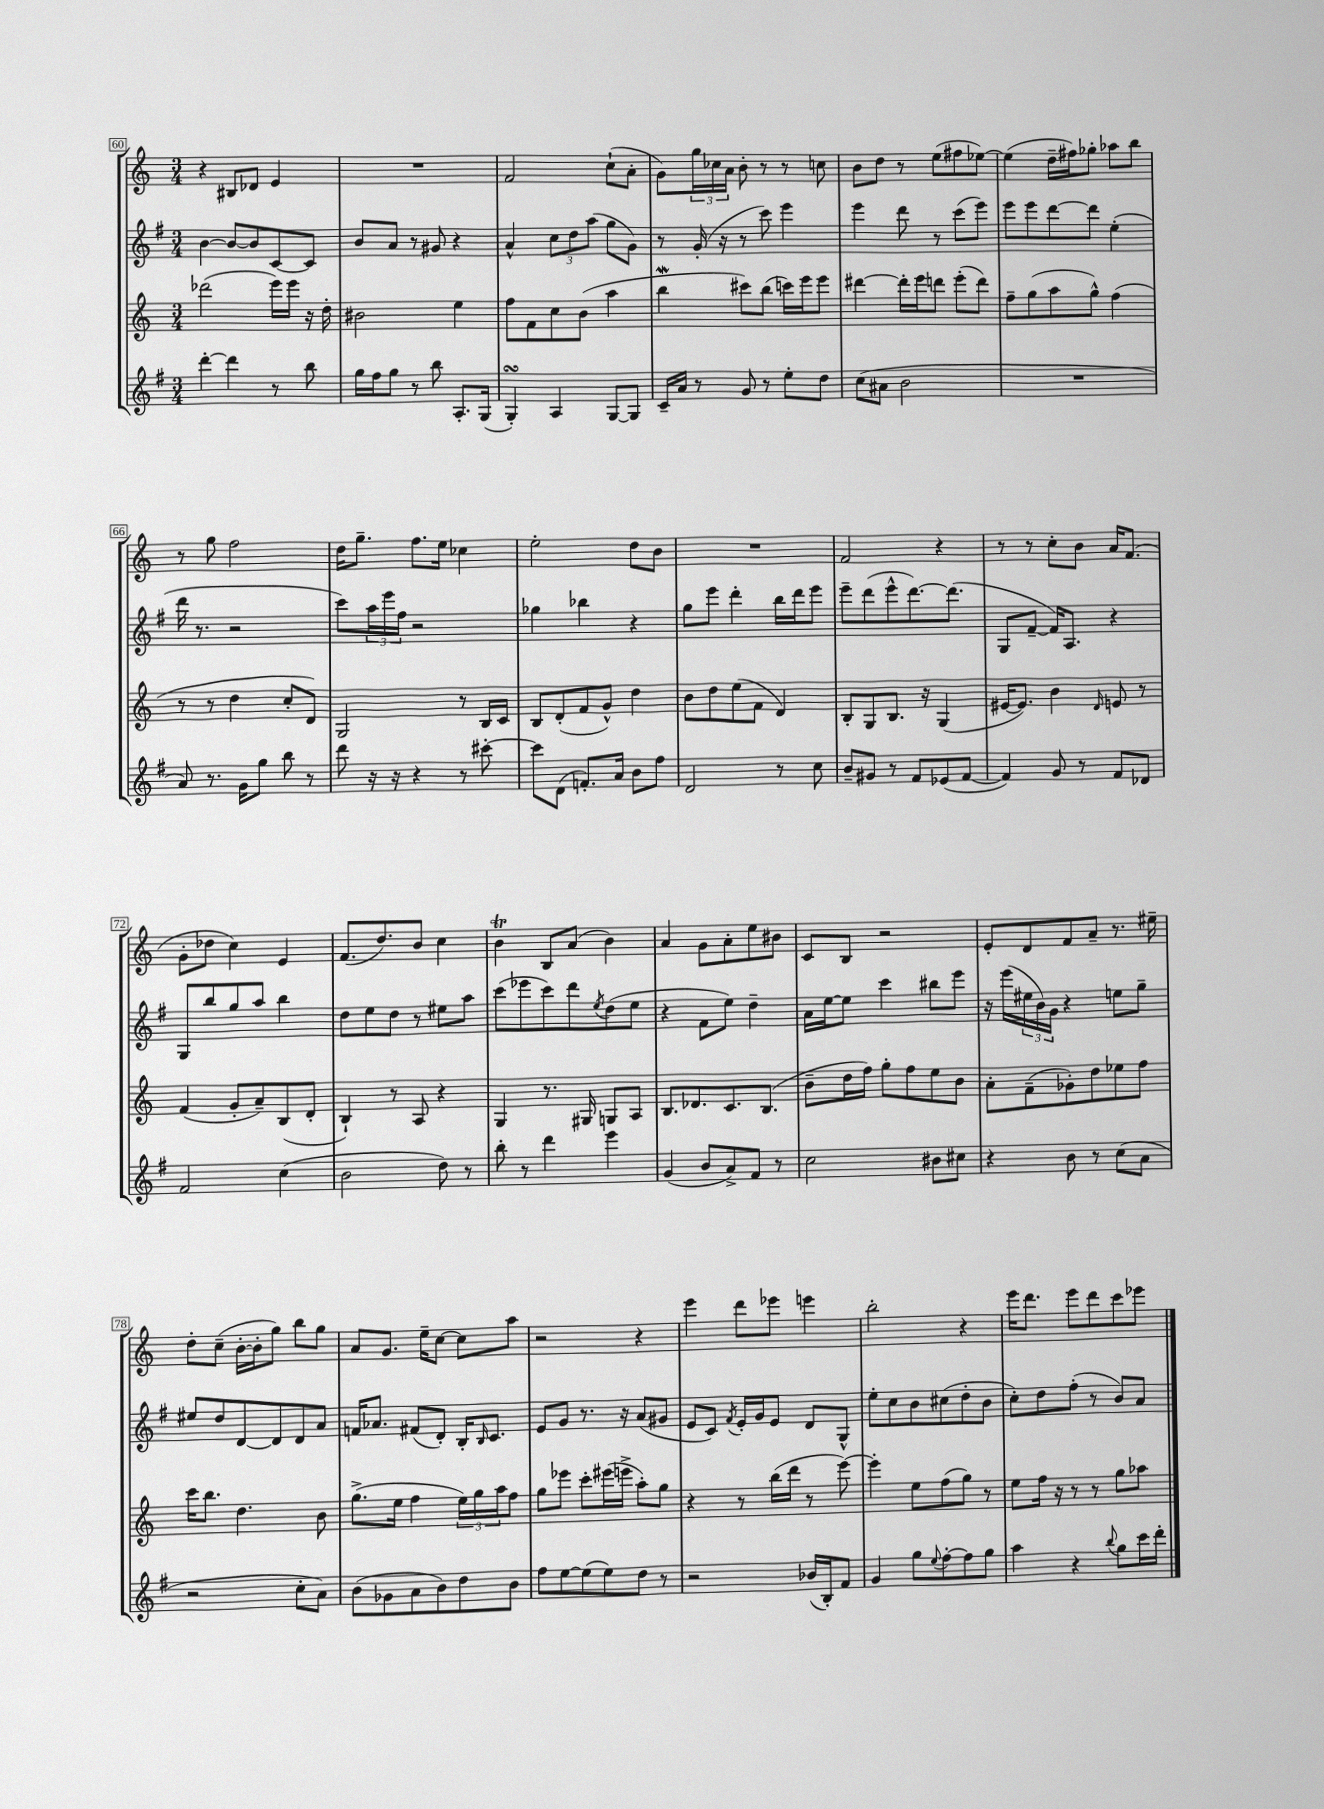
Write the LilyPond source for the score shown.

<<
\new StaffGroup <<
\new Staff = "s0" {
    \clef treble \key c \major \numericTimeSignature \time 3/4
    r4 bis8 des'8 e'4 |
    R2. |
    f'2 c''8-!( a'8-. |
    g'8) \tuplet 3/2 { g''16 ces''16 a'16 } b'8-. r8 r8 c''8 |
    b'8 d''8 r8 e''8( fis''8 ees''8~) |
    ees''4( d''16-- fis''16) ges''8-. aes''8 b''8 |
    r8 g''8 f''2 |
    d''16 g''8.-- f''8. e''16 ces''4 |
    e''2-. d''8 b'8 |
    R2. |
    f'2 r4 |
    r8 r8 c''8-. b'8 a'16 f'8.( |
    g'8-. des''8 c''4) e'4 |
    f'8.( d''8.) b'8 c''4 |
    b'4\trill b8 a'8( b'4) |
    a'4 g'8 a'8-. e''8 bis'8 |
    c'8 b8 r2 |
    e'8-. d'8 f'8 a'8-- r8. eis''16-- |
    d''8-. c''8--( b'16~-. b'16-. g''8) b''8 g''8 |
    a'8 g'8. e''16-- c''8~ c''8 a''8 |
    r2 r4 |
    e'''4 d'''8 ees'''8 e'''4 |
    b''2-. r4 |
    e'''16 d'''8. e'''8 d'''8 c'''8 ees'''8 \bar "|." |
}
\new Staff = "s1" {
    \clef treble \key g \major \numericTimeSignature \time 3/4
    b'4~ b'8~ b'8 c'8~ c'8 |
    b'8 a'8 r8 gis'8 r4 |
    a'4-^ \tuplet 3/2 { c''8 d''8 a''8( } g''8 g'8) |
    r8 g'16-.( r16 r8 c'''8) e'''4 |
    e'''4 d'''8 r8 c'''8( e'''8) |
    e'''8 e'''8 d'''8~ d'''8 e''4-.( |
    d'''16 r8. r2 |
    c'''8) \tuplet 3/2 { a''16 e'''16 fis''16 } r2 |
    ges''4 bes''4 r4 |
    g''8 e'''8 d'''4-. b''16 d'''16 e'''8 |
    e'''8-- d'''8( e'''8-^ d'''8.~) d'''8.( |
    g8 fis'8~-- fis'16) a8. r4 |
    g8 b''8 g''8 a''8 b''4 |
    d''8 e''8 d''8 r8 eis''8 a''8 |
    c'''8( ees'''8 c'''8) d'''8 \acciaccatura { e''8 } d''8( e''8 |
    r4 fis'8 e''8) d''4-- |
    a'16 e''16~ e''8 c'''4 bis''8 e'''8 |
    r16 e'''16( \tuplet 3/2 { eis''16 b'16) g'16 } r4 e''8 g''8-- |
    eis''8 d''8 d'8~ d'8 d'8 a'8 |
    f'16 aes'8. fis'8( d'8-.) b16-. \grace { b16 } c'8. |
    e'8 g'8 r8. r16 a'8( gis'8 |
    e'8 c'8) \acciaccatura { fis'8 } e'16-. g'16 e'8 d'8 g8-^ |
    e''8-. c''8 b'8 cis''8( d''8-. b'8 |
    c''8-.) d''8 fis''8-.( r8 b'8) a'8 \bar "|." |
}
\new Staff = "s2" {
    \clef treble \key c \major \numericTimeSignature \time 3/4
    des'''2( e'''16) e'''16 r16 d''16-. |
    bis'2 e''4 |
    f''8 f'8 c''8 b'8( a''4 |
    b''4\mordent cis'''8) b''8( c'''16) e'''16 e'''8 |
    dis'''4~ dis'''16-. e'''16 d'''8 e'''8-.( d'''8) |
    f''8-- g''8( a''8 g''8-^) f''4( |
    r8 r8 d''4 c''8-. d'8) |
    g2 r8 b16 c'16 |
    b8 d'8-.( f'8 g'8-^) d''4 |
    b'8 d''8 e''8( f'8 d'4) |
    b8-. g8 b8. r16 g4( |
    eis'16~ eis'8.) b'4 \grace { d'16 } e'8 r8 |
    f'4( g'8-. a'8--) b8( d'8-. |
    b4-!) r8 a8 r4 |
    g4 r8. gis16 g8 a8 |
    b8. des'8. c'8. b8.( |
    b'8-- d''16 f''16) g''8-. f''8 e''8 b'8 |
    a'8-. f'8--( ges'8-.) d''8 ees''8 f''8 |
    c'''16 b''8. d''4. b'8 |
    g''8.->( e''16 f''4 \tuplet 3/2 { e''16) g''16 a''16 } f''8 |
    g''8 ees'''8 c'''8-. eis'''16( e'''16-> a''8-.) g''8 |
    r4 r8 b''16( d'''16 r8 e'''8~) |
    e'''4-. e''8 f''8( g''8) r8 |
    e''8 f''16 r16 r8 r8 g''8 aes''8 \bar "|." |
}
\new Staff = "s3" {
    \clef treble \key g \major \numericTimeSignature \time 3/4
    d'''4~-. d'''4 r8 b''8 |
    g''16 fis''16 g''8 r8 b''8 a8.-. g16( |
    g4-.\turn) a4 g8~ g8 |
    c'16-- a'16 r8 g'8 r8 e''8-. d''8 |
    c''8( ais'8 b'2 |
    R2. |
    a'8) r8. g'16 g''8 b''8 r8 |
    d'''8 r16 r16 r4 r8 cis'''8~-. |
    cis'''8 d'8( f'8.-.) a'16 b'8 fis''8 |
    d'2 r8 c''8 |
    b'8-- gis'8 r8 fis'8 ees'8( fis'8~ |
    fis'4) g'8 r8 fis'8 des'8 |
    fis'2 c''4( |
    b'2 d''8) r8 |
    b''8-. r8 d'''4 e'''4 |
    g'4( b'8 a'8->) fis'8 r8 |
    c''2 bis'8 cis''8 |
    r4 b'8 r8 c''8( a'8 |
    r2 c''8-. a'8) |
    b'8( ges'8 a'8 b'8) d''8 b'8 |
    fis''8 e''8~ e''8( e''8) d''8 r8 |
    r2 bes'16( b16-.) fis'8 |
    g'4 g''8 \appoggiatura { e''8 } fis''8~-. fis''8 g''8 |
    a''4 r4 \appoggiatura { b''8 } g''8 c'''16 d'''16-. \bar "|." |
}
>>
>>
\layout { \context { \Score currentBarNumber = #60 \override BarNumber.stencil = #(make-stencil-boxer 0.1 0.3 ly:text-interface::print) } }
